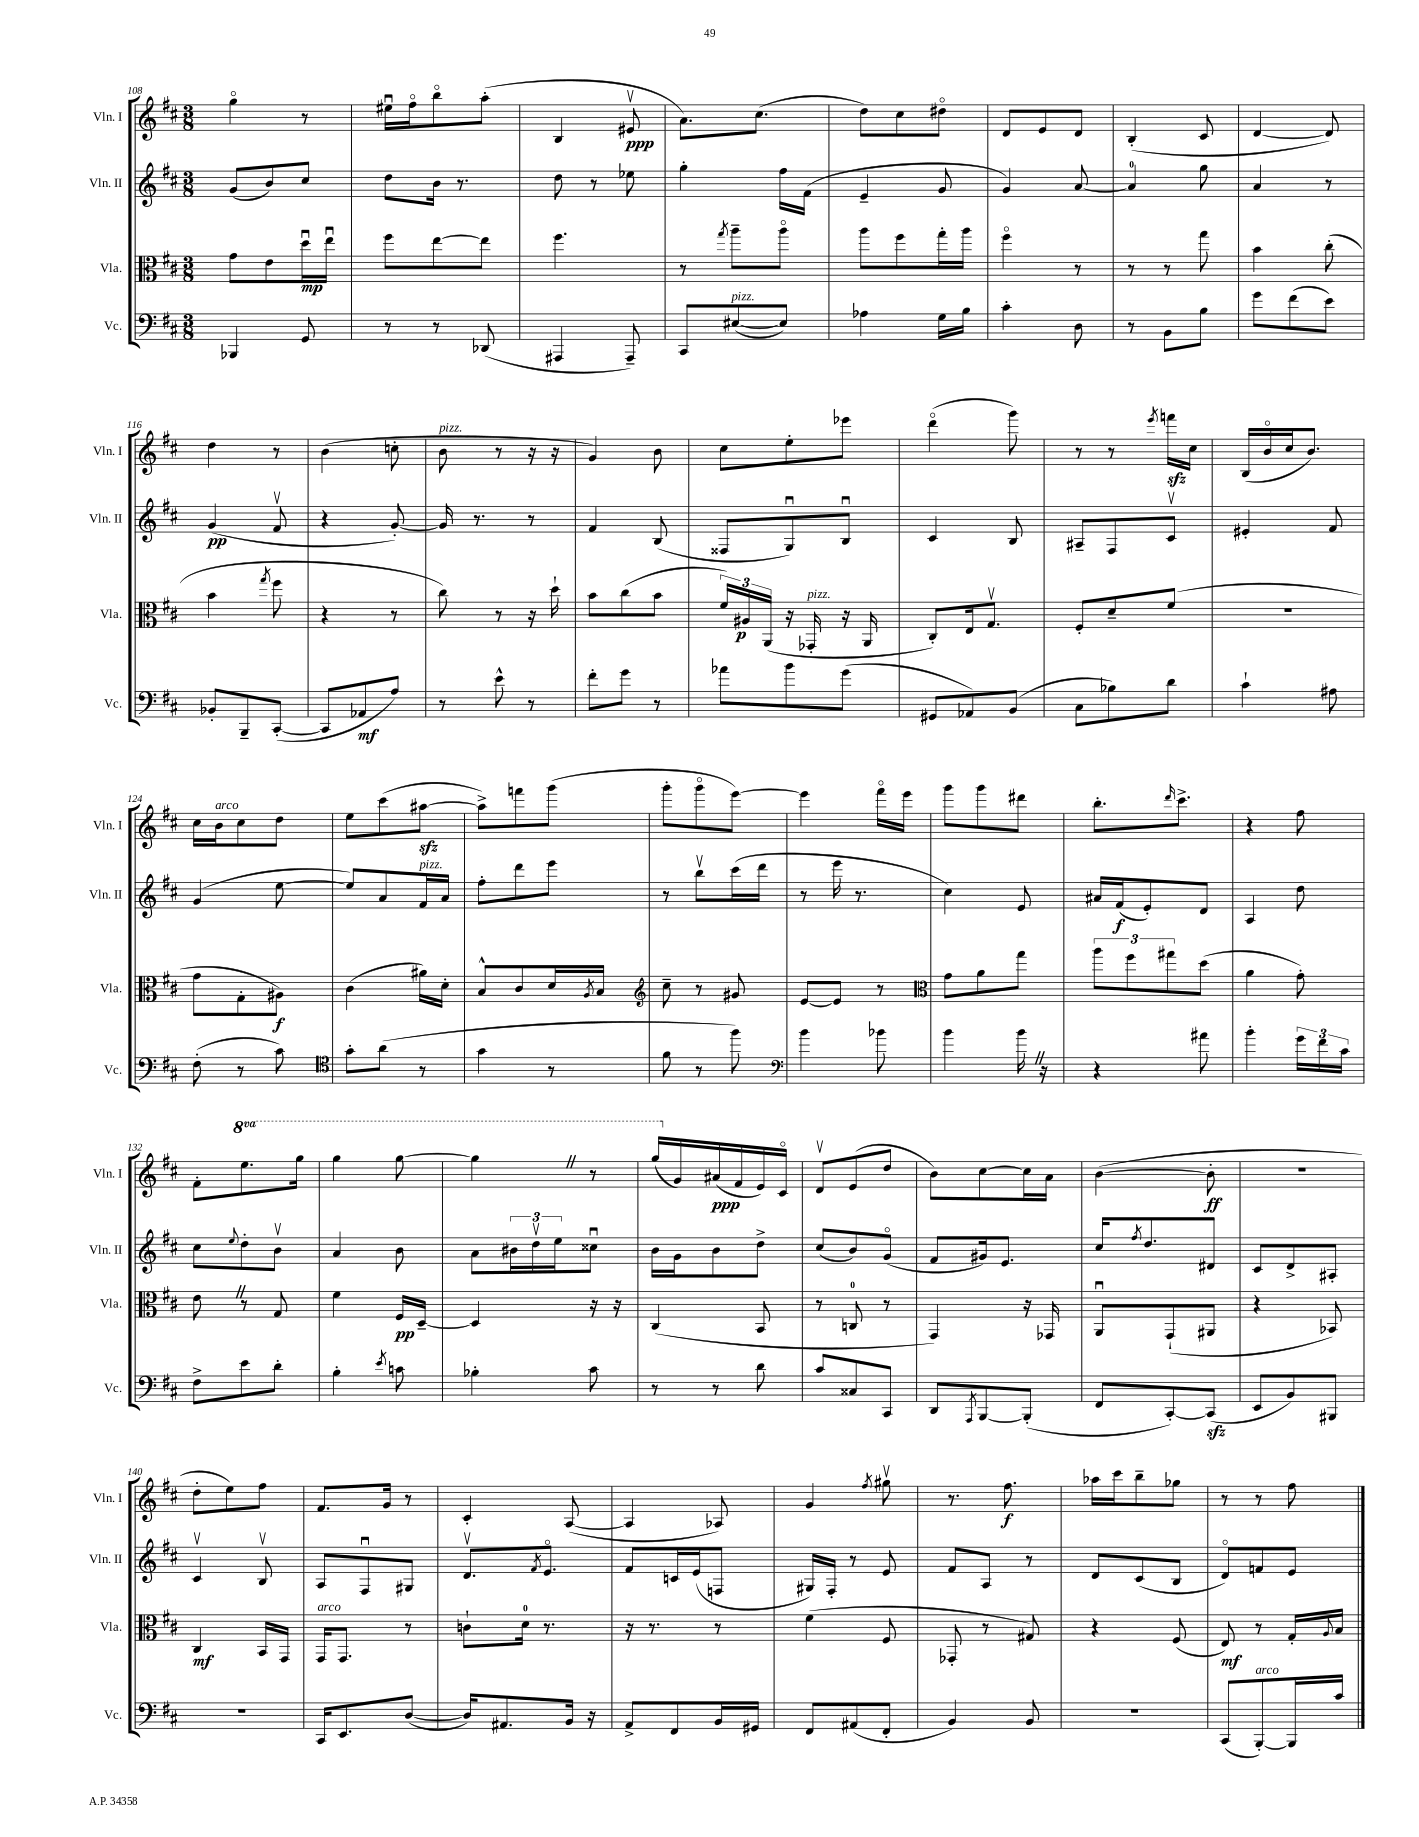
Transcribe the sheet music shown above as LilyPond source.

<<
\new StaffGroup <<
\new Staff = "s0" \with { instrumentName = "Vln. I" shortInstrumentName = "Vln. I" } {
    \clef treble \key d \major \numericTimeSignature \time 3/8 \set Staff.ottavationMarkups = #ottavation-simple-ordinals
    g''4\flageolet r8 |
    eis''16\downbow fis''16\flageolet b''8\flageolet a''8-.( |
    b4 eis'8\upbow\ppp |
    a'8.) cis''8.( |
    d''8) cis''8 dis''8\flageolet |
    d'8 e'8 d'8 |
    b4-.( cis'8 |
    d'4~ d'8) |
    d''4 r8 |
    b'4( c''8-. |
    b'8^\markup { \italic "pizz." } r8 r16 r16 |
    g'4) b'8 |
    cis''8 e''8-. ees'''8 |
    d'''4\flageolet( g'''8) |
    r8 r8 \acciaccatura { e'''8 } f'''16\sfz cis''16 |
    b16( b'16\flageolet cis''16 b'8.) |
    cis''16 b'16^\markup { \italic "arco" } cis''8 d''8 |
    e''8 cis'''8( ais''8~\sfz |
    ais''8->) f'''8 g'''8( |
    g'''8-. g'''8\flageolet e'''8~) |
    e'''4 fis'''16\flageolet e'''16 |
    g'''8 g'''8 dis'''8 |
    b''8.-. \grace { d'''16 } cis'''8.-> |
    r4 fis''8 |
    fis'8-. \ottava #1 e'''8. g'''16 |
    g'''4 g'''8~ |
    g'''4 \once \override BreathingSign.text = \markup { \musicglyph "scripts.caesura.straight" } \breathe r8 |
    g'''16( \ottava #0 g'16) ais'16\ppp( fis'16 e'16) cis'16\flageolet |
    d'8\upbow e'8( d''8 |
    b'8) cis''8~ cis''16 a'16 |
    b'4~( b'8-.\ff |
    R4. |
    d''8-. e''8) fis''8 |
    fis'8. g'16 r8 |
    cis'4-. a8~( |
    a4 aes8) |
    g'4 \acciaccatura { fis''8 } gis''8\upbow |
    r8. fis''8.\f |
    aes''16 cis'''16 b''8-- ges''8 |
    r8 r8 fis''8 \bar "|." |
}
\new Staff = "s1" \with { instrumentName = "Vln. II" shortInstrumentName = "Vln. II" } {
    \clef treble \key d \major \numericTimeSignature \time 3/8
    g'8( b'8) cis''8 |
    d''8 b'16 r8. |
    d''8 r8 ees''8 |
    g''4-. fis''16 fis'16( |
    e'4-- g'8 |
    g'4) a'8~ |
    a'4-0 g''8 |
    a'4 r8 |
    g'4\pp( fis'8\upbow |
    r4 g'8~-.) |
    g'16 r8. r8 |
    fis'4 b8( |
    fisis8 g8\downbow) b8\downbow |
    cis'4 b8 |
    ais8-- fis8 cis'8\upbow |
    eis'4-. fis'8 |
    g'4( e''8~ |
    e''8) a'8 fis'16^\markup { \italic "pizz." } a'16 |
    fis''8-. d'''8 e'''8 |
    r8 b''8\upbow cis'''16( d'''16 |
    r8 e'''16 r8. |
    cis''4) e'8 |
    ais'16 fis'16\f( e'8-.) d'8 |
    a4 d''8 |
    cis''8 \appoggiatura { e''8 } d''8-. b'8\upbow |
    a'4 b'8 |
    a'8 \tuplet 3/2 { bis'16 d''16\upbow e''16 } cisis''8\downbow |
    b'16 g'16 b'8 d''8-> |
    cis''8( b'8) g'8\flageolet( |
    fis'8 gis'16) e'8. |
    cis''16 \acciaccatura { fis''8 } d''8. dis'8 |
    cis'8 d'8-> ais8-. |
    cis'4\upbow b8\upbow |
    a8 fis8\downbow gis8 |
    d'8.\upbow \acciaccatura { fis'8 } e'8.\flageolet |
    fis'8 c'16 e'16( f8 |
    gis16) fis16-. r8 e'8 |
    fis'8 a8 r8 |
    d'8 cis'8( b8 |
    d'8\flageolet) f'8 e'8 \bar "|." |
}
\new Staff = "s2" \with { instrumentName = "Vla." shortInstrumentName = "Vla." } {
    \clef alto \key d \major \numericTimeSignature \time 3/8
    g'8 e'8 d''16\downbow\mp e''16\downbow |
    fis''8 e''8~ e''8 |
    fis''4. |
    r8 \acciaccatura { g''8 } a''8-- a''8\flageolet |
    a''8 fis''8 g''16-. a''16 |
    fis''4\flageolet r8 |
    r8 r8 g''8 |
    b'4 cis''8-.( |
    b'4 \acciaccatura { g''8 } fis''8 |
    r4 r8 |
    cis''8) r8 r16 d''16-! |
    b'8 cis''8( b'8 |
    \tuplet 3/2 { fis'16) ais16\p a,16( } r16 ges,16-.^\markup { \italic "pizz." } r16 a,16 |
    cis8-.) e16 g8.\upbow |
    fis8-. d'8-- fis'8( |
    R4. |
    g'8 g8-. ais8\f) |
    cis'4( ais'16) d'16-. |
    b8-^ cis'8 d'16 \acciaccatura { a8 } b16 |
    \clef treble cis''8-- r8 gis'8 |
    e'8~ e'8 r8 |
    \clef alto g'8 a'8 g''8 |
    \tuplet 3/2 { a''8 fis''8 gis''8 } d''8( |
    a'4 g'8-.) |
    e'8 \once \override BreathingSign.text = \markup { \musicglyph "scripts.caesura.straight" } \breathe r8 g8 |
    fis'4 fis16\pp d16~-- |
    d4 r16 r16 |
    cis4( b,8 |
    r8 c8-0 r8 |
    g,4) r16 ges,16 |
    a,8\downbow g,8-!( ais,8 |
    r4 bes,8) |
    cis4\mf b,16 g,16 |
    g,16^\markup { \italic "arco" } g,8. r8 |
    c'8-! d'16-0 r8. |
    r16 r8. r8 |
    fis'4( fis8 |
    ges,8-. r8 gis8) |
    r4 fis8( |
    e8\mf) r8 g16-. \appoggiatura { a8 } b16 \bar "|." |
}
\new Staff = "s3" \with { instrumentName = "Vc." shortInstrumentName = "Vc." } {
    \clef bass \key d \major \numericTimeSignature \time 3/8
    bes,,4 g,8 |
    r8 r8 des,8( |
    ais,,4 ais,,8--) |
    cis,8 eis8~^\markup { \italic "pizz." }( eis8) |
    aes4 g16 b16 |
    cis'4-. d8 |
    r8 b,8 b8 |
    g'8 fis'8( e'8) |
    bes,8-. b,,8-- cis,8~-.( |
    cis,8 aes,8\mf a8) |
    r8 e'8-^ r8 |
    fis'8-. g'8 r8 |
    aes'8 b'8 g'8( |
    gis,8 aes,8) b,8( |
    cis8 bes8) d'8 |
    cis'4-! ais8 |
    fis8-.( r8 cis'8) |
    \clef tenor g'8-. a'8( r8 |
    g'4 r8 |
    fis'8 r8 fis''8) |
    \clef bass b'4 bes'8 |
    b'4 b'16 \once \override BreathingSign.text = \markup { \musicglyph "scripts.caesura.straight" } \breathe r16 |
    r4 ais'8 |
    b'4-. \tuplet 3/2 { g'16 fis'16 cis'16 } |
    fis8-> e'8 d'8-. |
    b4-. \acciaccatura { e'8 } c'8 |
    bes4-. cis'8 |
    r8 r8 d'8 |
    cis'8 cisis8 cis,8 |
    d,8 \acciaccatura { a,,8 } b,,8~ b,,8-.( |
    fis,8 cis,8~-.) cis,8\sfz( |
    e,8 b,8) bis,,8 |
    R4. |
    cis,16 e,8. d8~( |
    d16) ais,8. b,16 r16 |
    a,8-> fis,8 b,16 gis,16 |
    fis,8 ais,8( fis,8-. |
    b,4) b,8 |
    R4. |
    cis,8( b,,8~-.^\markup { \italic "arco" }) b,,16 cis'16 \bar "|." |
}
>>
>>
\layout { \context { \Score currentBarNumber = #108 } }
